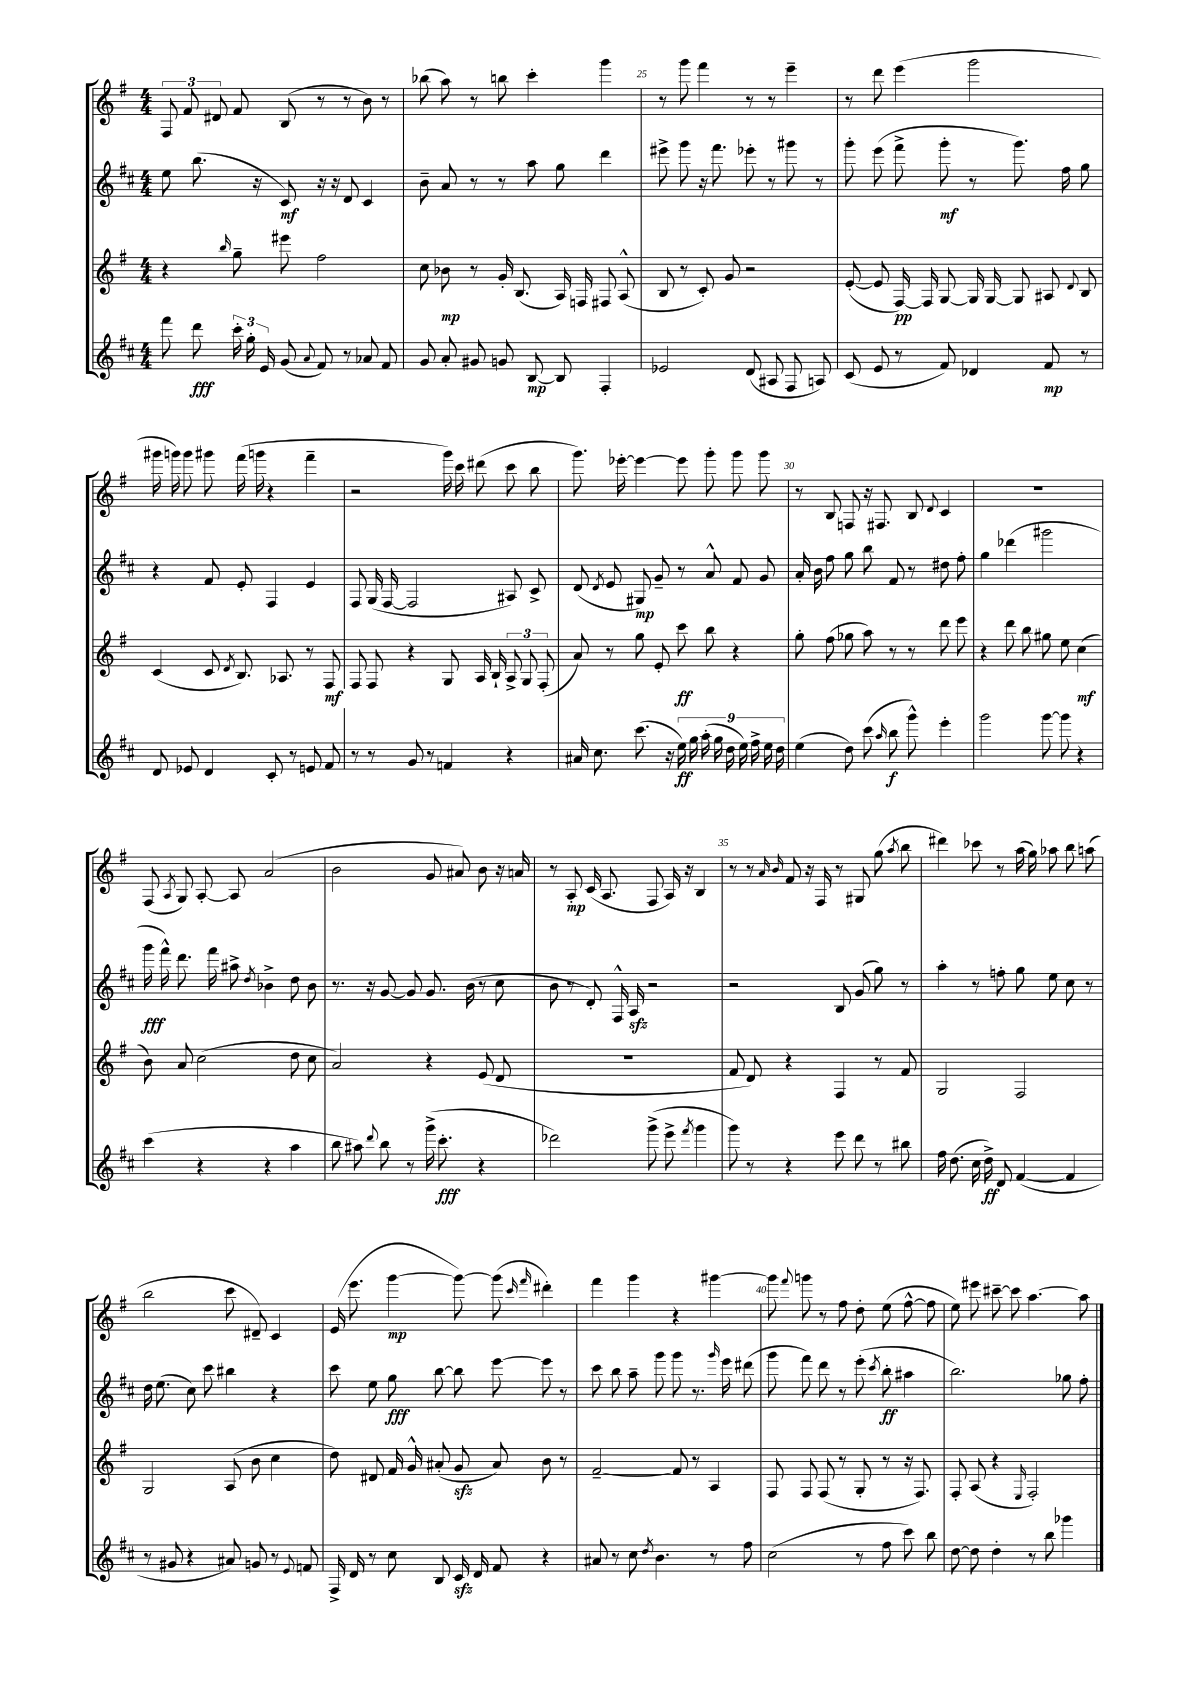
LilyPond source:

<<
\new StaffGroup <<
\new Staff = "s0" {
    \clef treble \key g \major \numericTimeSignature \time 4/4
    \autoBeamOff \tuplet 3/2 { fis8 fis'8 dis'8 } fis'8 b8( r8 r8 b'8) r8 |
    bes''8( a''8) r8 b''8 c'''4-. g'''4 |
    r8 g'''8 fis'''4 r8 r8 e'''4-- |
    r8 d'''8 e'''4( g'''2 |
    gis'''16 g'''16) g'''8 gis'''8 fis'''16( g'''16 r4 fis'''4-- |
    r2 g'''16) c'''16 dis'''8( c'''8 b''8 |
    g'''8.) ees'''16~-. ees'''4~ ees'''8 g'''8-. g'''8 g'''8 |
    r8 b8 f8 r16 fis8. b8 \appoggiatura { d'8 } c'4 |
    R1 |
    fis8( \acciaccatura { a8 } g8) a8~-. a8 a'2( |
    b'2 g'8 ais'8) b'8 r16 a'16 |
    r8 a8-.\mp c'16( a8. fis8 a16) r16 b4 |
    r8 r8 \grace { a'16 b'16 } fis'8 r16 fis16 r8 gis8 g''8( \acciaccatura { a''8 } b''8 |
    dis'''4) ces'''8 r8 a''16( g''16) aes''8 b''8 a''8( |
    b''2 c'''8 dis'8--) c'4 |
    e'16( e'''8. g'''4~\mp g'''8~) g'''8( \grace { c'''16 fis'''16 } dis'''4-.) |
    fis'''4 g'''4 r4 gis'''4~ |
    gis'''8 \appoggiatura { fis'''8 } g'''8 r8 fis''8 d''8-. e''8( fis''8~-^ fis''8 |
    e''8) eis'''8 cis'''8~-- cis'''8 a''4.~ a''8 \bar "|." |
}
\new Staff = "s1" {
    \clef treble \key d \major \numericTimeSignature \time 4/4
    \autoBeamOff e''8 b''8.( r16 cis'8\mf) r16 r16 d'8 cis'4 |
    b'8-- a'8 r8 r8 a''8 g''8 d'''4 |
    eis'''8-> g'''8 r16 fis'''8. ees'''8-. r8 gis'''8 r8 |
    g'''8-. e'''8( fis'''8-> g'''8-.\mf r8 g'''8.) fis''16 g''8 |
    r4 fis'8 e'8-. fis4 e'4 |
    fis8 g16( fis16~ fis2 ais8) cis'8-> |
    d'8( \acciaccatura { d'8 } e'8 gis8\mp) g'8-- r8 a'8-^ fis'8 g'8 |
    a'16-. b'16 fis''8 g''8 b''8 fis'8 r8 dis''8 fis''8-. |
    g''4 des'''4( gis'''2 |
    g'''16\fff fis'''16-^) d'''8. fis'''16 ais''8-> \acciaccatura { d''8 } bes'4-> d''8 bes'8 |
    r8. r16 g'8~ g'8 g'8. b'16( r8 cis''8 |
    b'8 r8 d'8-.) fis16-^ a16\sfz r2 |
    r2 b8 g'8( g''8) r8 |
    a''4-. r8 f''8-. g''8 e''8 cis''8 r8 |
    d''16 e''8.( cis''8) cis'''8 bis''4 r4 |
    cis'''8 e''8 g''8\fff b''8~ b''8 e'''8~ e'''8 r8 |
    cis'''8 b''8 a''8-- g'''8 g'''8 r8. \grace { g'''16 } e'''16 dis'''8( |
    g'''8 fis'''8) d'''8 r8 e'''8-.( \acciaccatura { cis'''8 } b''8-.\ff ais''4 |
    b''2.) ges''8 fis''8-. \bar "|." |
}
\new Staff = "s2" {
    \clef treble \key g \major \numericTimeSignature \time 4/4
    \autoBeamOff r4 \grace { b''16 } g''8-- eis'''8 fis''2 |
    c''8 bes'8\mp r8 g'16-. b8.( a16) f16 fis8 a8-^( |
    b8 r8 c'8-.) g'8 r2 |
    e'8~-.( e'8 fis16~\pp) fis16 g8~ g16 g16~ g8 ais8 \appoggiatura { d'8 } b8 |
    c'4( c'8 \acciaccatura { d'8 } b8.) aes8. r8 fis8\mf |
    fis8 fis8 r4 g8 a16 b16-! \tuplet 3/2 { a8-> g8 fis8-.( } |
    a'8) r8 g''8 e'8-. c'''8\ff b''8 r4 |
    g''8-. fis''8( ges''8 a''8) r8 r8 d'''8 e'''8 |
    r4 d'''8 b''8 gis''8 e''8 c''4\mf( |
    b'8) a'8 c''2( d''8 c''8 |
    a'2) r4 e'8( d'8 |
    R1 |
    fis'8 d'8) r4 fis4 r8 fis'8 |
    g2 fis2 |
    g2 a8( b'8 c''4 |
    d''8) dis'8 fis'16 g'16-^ ais'8-.( g'8\sfz ais'8) b'8 r8 |
    fis'2~-- fis'8 r8 a4 |
    fis8 fis8 fis8( r8 g8-. r8 r16 fis8.) |
    fis8-. a8( r4 \grace { e16 } fis2-.) \bar "|." |
}
\new Staff = "s3" {
    \clef treble \key d \major \numericTimeSignature \time 4/4
    \autoBeamOff fis'''8 d'''8\fff \tuplet 3/2 { cis'''16-. g''16-. e'16 } g'8( \appoggiatura { a'8 } fis'8) r8 aes'8 fis'8 |
    g'8 a'8-. gis'8 g'8 b8~\mp b8 fis4-. |
    ees'2 d'8( ais8 fis8 a8) |
    cis'8( e'8 r8 fis'8) des'4 fis'8\mp r8 |
    d'8 ees'8 d'4 cis'8-. r8 e'8 fis'8 |
    r8 r8 g'8 r8 f'4 r4 |
    ais'16 cis''8. cis'''8.( r16 \tuplet 9/8 { e''16\ff) g''16 a''16-.( g''16 d''16 e''16) fis''16-> e''16 d''16 } |
    e''4( d''8) cis'''8( \grace { a''16 } b''8\f g'''8-^) e'''4-. |
    g'''2 g'''8~ g'''8 r4 |
    cis'''4( r4 r4 a''4 |
    b''8 ais''8) \appoggiatura { d'''8 } b''8 r8 g'''16->( cis'''8.-.\fff r4 |
    des'''2) g'''8->( e'''8-> \acciaccatura { fis'''8 } g'''4 |
    g'''8) r8 r4 e'''8 d'''8 r8 bis''8 |
    fis''16 d''8.( cis''16 d''16->\ff) d'8 fis'4~( fis'4 |
    r8 gis'8 r4 ais'8) g'8 r8 \appoggiatura { e'8 } f'8 |
    fis16-> d'16 r8 cis''8 b8 cis'16\sfz d'16 fis'8 r4 |
    ais'8 r8 cis''8 \acciaccatura { d''8 } b'4. r8 fis''8 |
    cis''2( r8 fis''8 cis'''8) b''8 |
    d''8~ d''8 d''4-. r8 b''8 ges'''4 \bar "|." |
}
>>
>>
\layout { \context { \Score currentBarNumber = #23 \override BarNumber.break-visibility = ##(#f #t #t) barNumberVisibility = #(every-nth-bar-number-visible 5) } }
